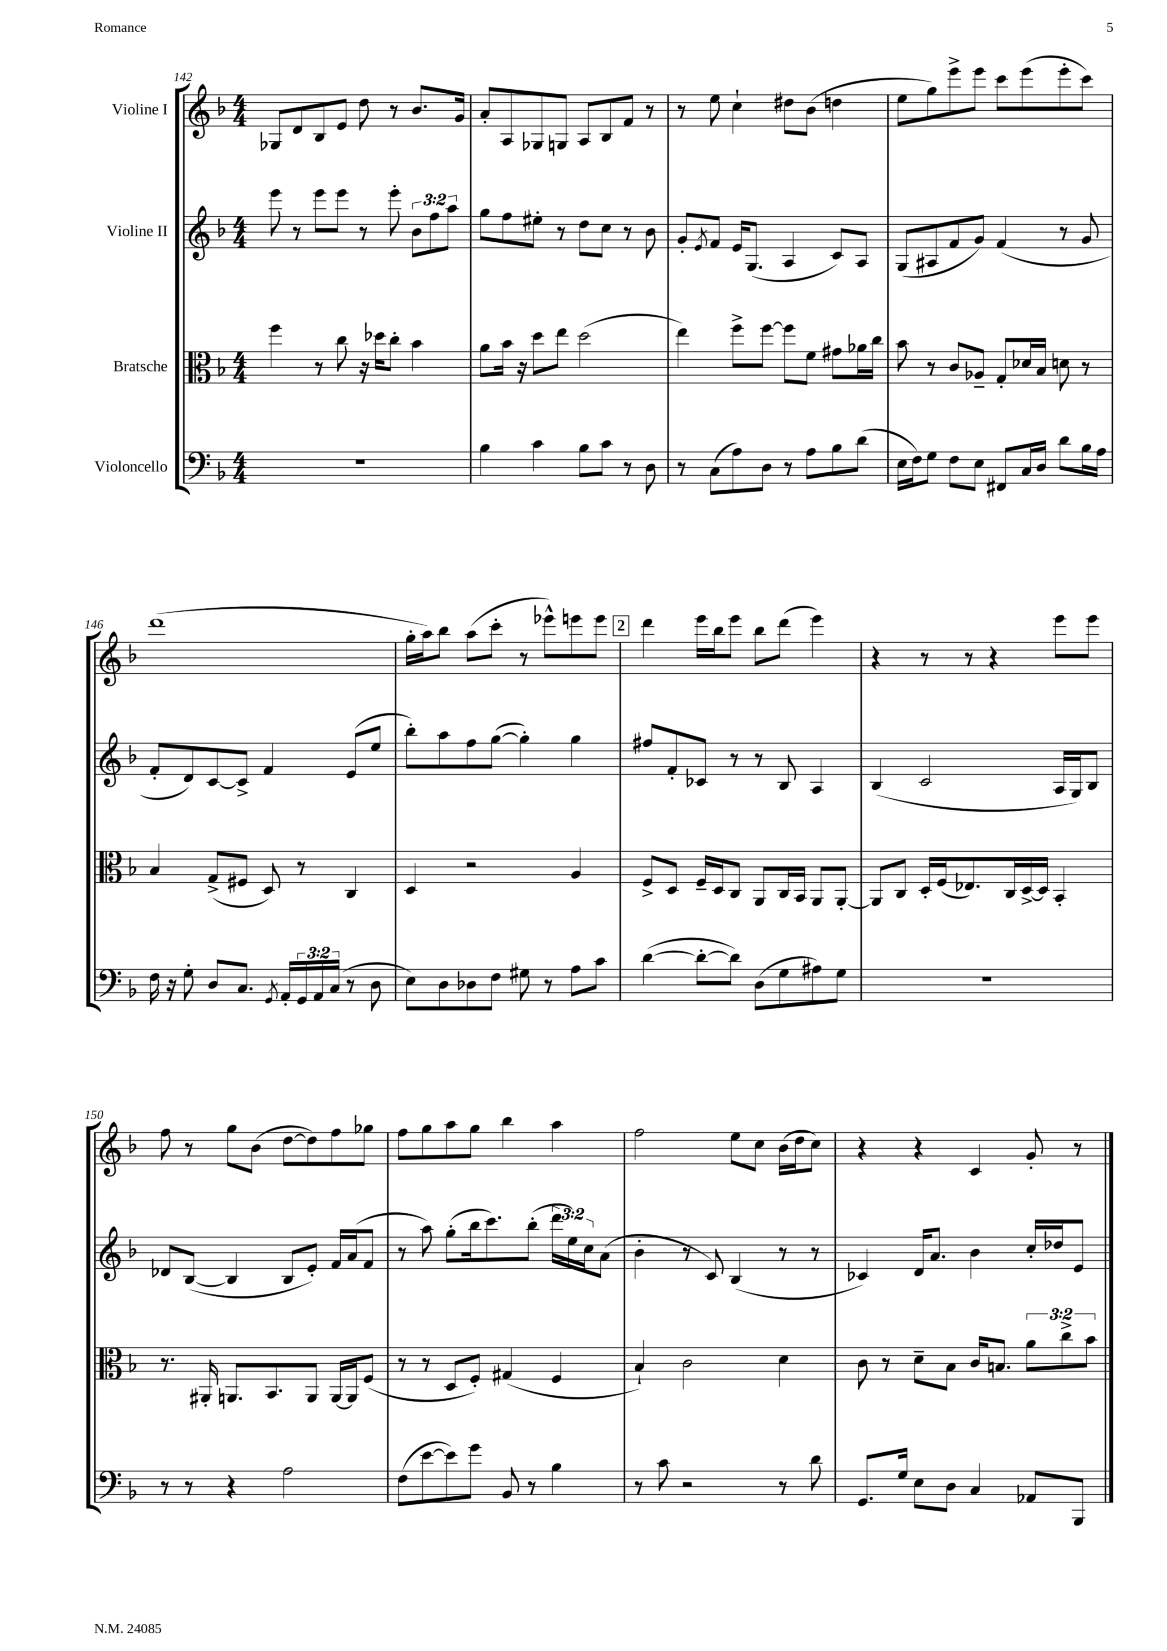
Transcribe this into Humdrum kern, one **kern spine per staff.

**kern	**kern	**kern	**kern
*staff4	*staff3	*staff2	*staff1
*clefF4	*clefC3	*clefG2	*clefG2
*k[b-]	*k[b-]	*k[b-]	*k[b-]
*M4/4	*M4/4	*M4/4	*M4/4
1r	4ff	8eee	8G-
.	.	8r	8d
.	8r	8eee	8B-
.	8cc	8eee	8e
.	16r	8r	8dd
.	16dd-	.	.
.	8cc'	8eee'	8r
.	4b-	12b-	8.b-
.	.	12ff	.
.	.	12aa	.
.	.	.	16g
=	=	=	=
4B-	8a	8gg	8a'
.	16b-	8ff	8A
.	16r	.	.
4c	8dd	8ee#'	8G-
.	8ee	8r	8G
8B-	(2dd	8dd	8A
8c	.	8cc	8B-
8r	.	8r	8f
8D	.	8b-	8r
=	=	=	=
8r	4ee)	8g'	8r
.	.	8qe	.
(8C	.	8f	8ee
8A)	8ff^	16e	4cc`
.	.	(8.G	.
8D	[8ff	.	.
8r	8ff]	4A	8dd#
8A	8f	.	(8b-
8B-	8g#	8c)	4dd
(8d	16a-	8A	.
.	16cc	.	.
=	=	=	=
16E	8b-	(8G	8ee
16F)	.	.	.
8G	8r	8A#	8gg)
8F	8c	8f	8eee^
8E	8A-~	8g)	8eee
8FF#	8G'	(4f	8ccc
16C	16d-	.	(8eee
16D	16B-	.	.
8d	8d	8r	8eee'
16B-	8r	8g	8ccc)
16A	.	.	.
=	=	=	=
16F	4B-	8f'	(1ddd
16r	.	.	.
8G'	.	8d)	.
8D	(8G^	[8c	.
8.C	8F#	8c^]	.
.	8D)	4f	.
8qGG	.	.	.
16AA'	.	.	.
24GG	8r	.	.
24AA	.	.	.
(24C	.	.	.
8r	4C	(8e	.
8D	.	8ee	.
=	=	=	=
8E)	4D	8bb-')	16gg'
.	.	.	16aa)
8D	.	8aa	8bb-
8D-	2r	8ff	(8aa
8F	.	([8gg	8ccc'
8G#	.	4gg'])	8r
8r	.	.	8eee-^^)
8A	4A	4gg	8eee
8c	.	.	8eee
=	=	=	=
([4d	8F^	8ff#	4ddd
.	8D	8f'	.
8d'_	16F~	8c-	16eee
.	16D	.	16bb-
8d])	8C	8r	8eee
(8D	8AA	8r	8bb-
8G	16C	8B-	(8ddd
.	16BB-	.	.
8A#)	8AA	4A	4eee)
8G	[8AA'	.	.
=	=	=	=
1r	8AA]	(4B-	4r
.	8C	.	.
.	16D'	2c	8r
.	(16F	.	.
.	8.E-)	.	8r
.	.	.	4r
.	16C	.	.
.	[16D^	.	.
.	16D]	.	.
.	4BB-'	16A	8eee
.	.	16G)	.
.	.	8B-	8eee
=	=	=	=
8r	8.r	8d-	8ff
8r	.	([8B-	8r
.	16AA#'	.	.
4r	8.AA	4B-]	8gg
.	.	.	(8b-
.	8.BB-	.	.
2A	.	8B-	[8dd
.	8AA	8e')	8dd])
.	[16AA	16f	8ff
.	16AA]	(16a	.
.	(8F	8f	8gg-
=	=	=	=
(8F	8r	8r	8ff
[8e	8r	8aa)	8gg
8e])	8D	(8gg'	8aa
8g	8F')	16bb-	8gg
.	.	8.ccc)	.
8BB-	(4G#	.	4bb-
8r	.	(8bb-'	.
4B-	4F	24ddd	4aa
.	.	24ee)	.
.	.	24cc	.
.	.	(8a	.
=	=	=	=
8r	4B-`)	4b-'	2ff
8c	.	.	.
2r	2c	8r	.
.	.	8c)	.
.	.	(4B-	8ee
.	.	.	8cc
8r	4d	8r	(16b-
.	.	.	16dd
8d	.	8r	8cc)
=	=	=	=
8.GG	8c	4c-)	4r
.	8r	.	.
16G	.	.	.
8E	8d~	16d	4r
.	.	8.a	.
8D	8B-	.	.
4C	16c	4b-	4c
.	8.B	.	.
8AA-	12a	16cc'	8g'
.	.	16dd-	.
.	12cc^	.	.
8BBB-	.	8e	8r
.	12b-	.	.
==	==	==	==
*-	*-	*-	*-
